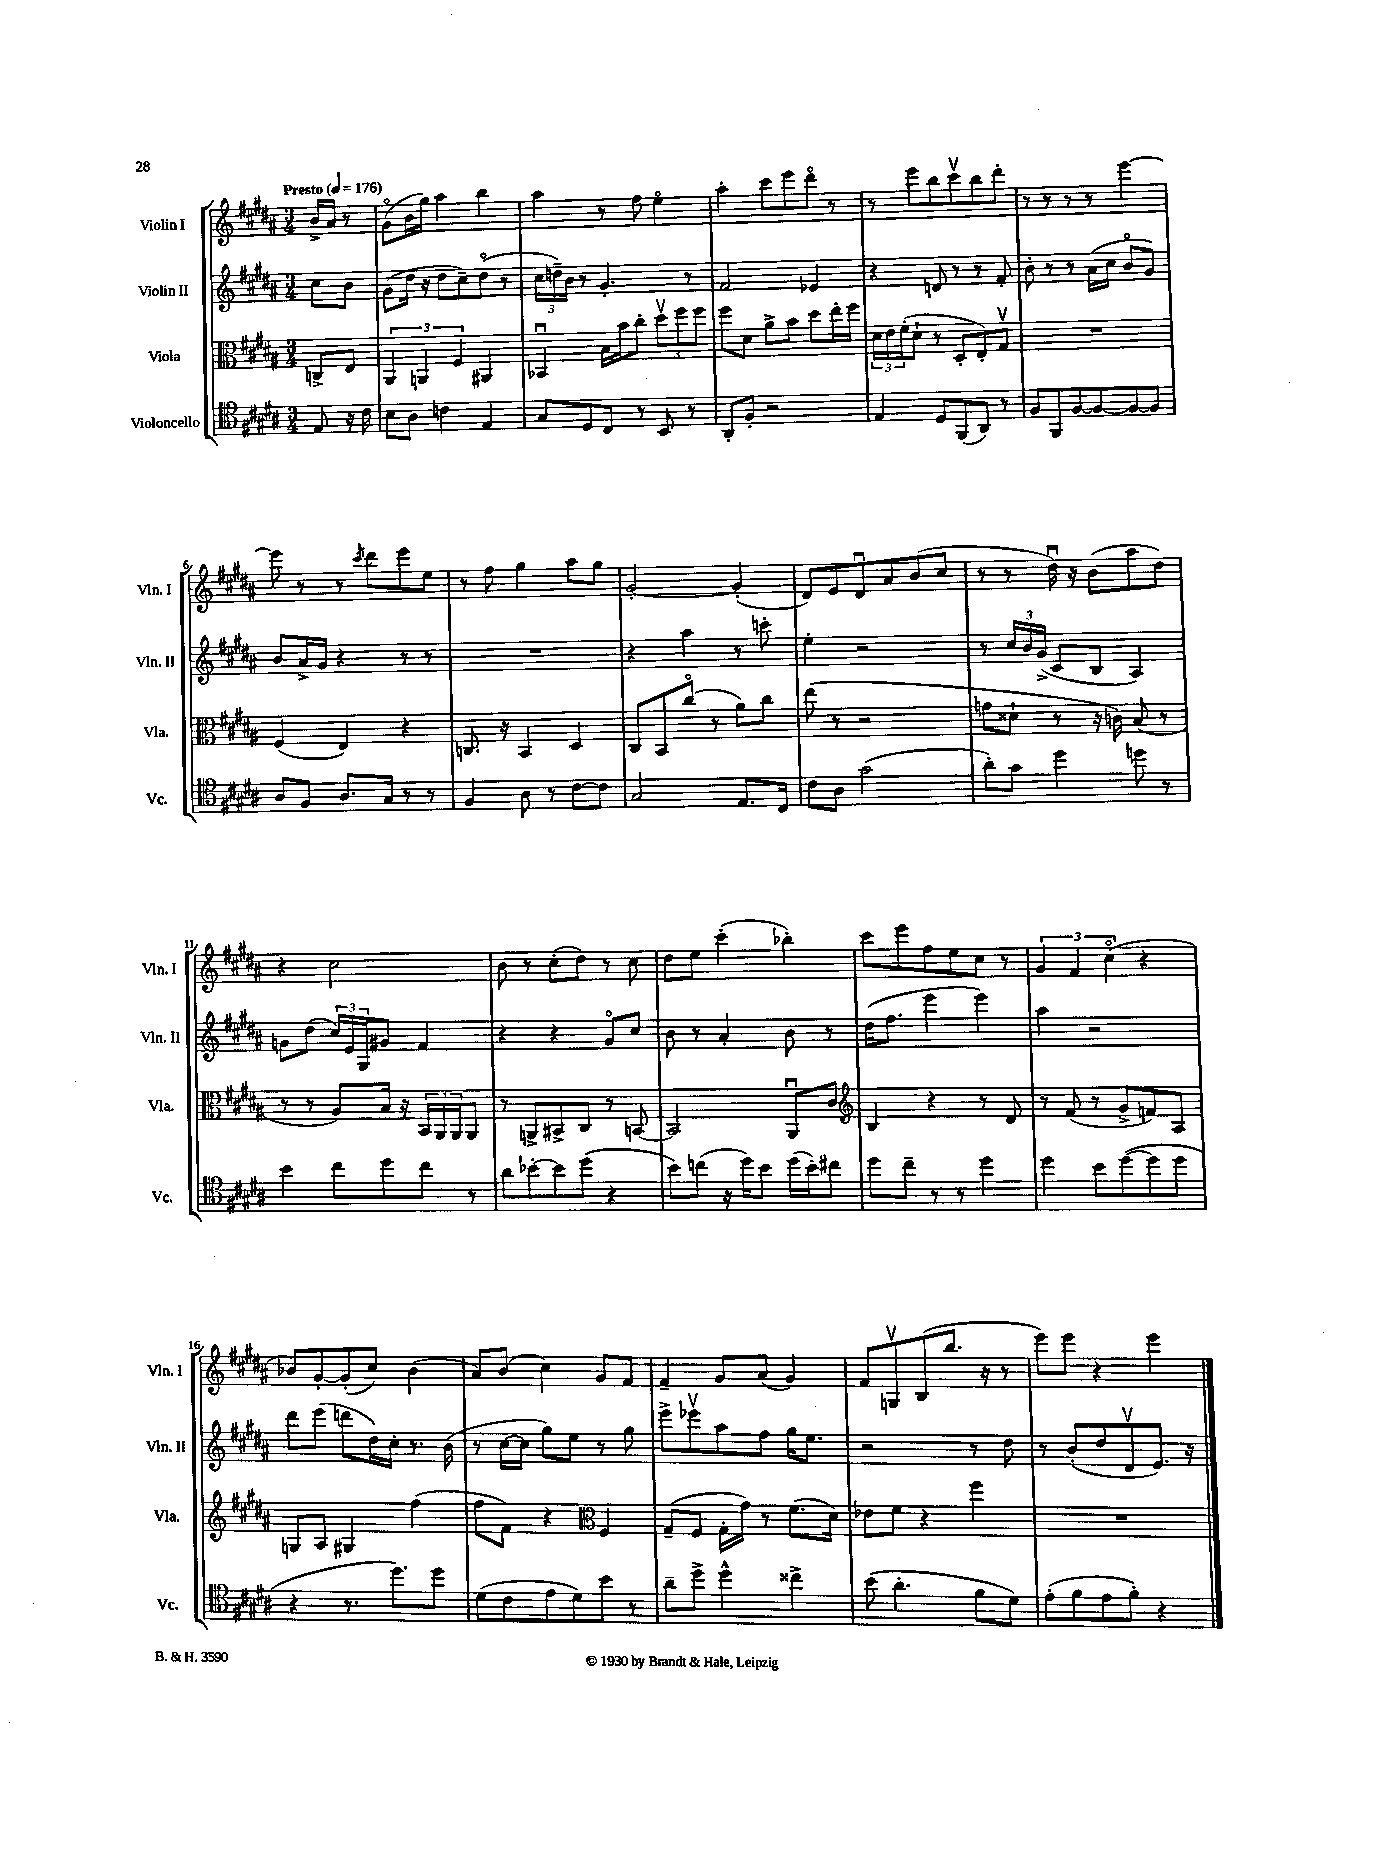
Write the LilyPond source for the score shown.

<<
\new StaffGroup <<
\new Staff = "s0" \with { instrumentName = "Violin I" shortInstrumentName = "Vln. I" } {
    \clef treble \key b \major \numericTimeSignature \time 3/4 \partial 4 \tempo "Presto" 4 = 176
    b'16-> ais'16 r8 |
    gis'8\flageolet( b'16 gis''16) ais''4 b''4 |
    ais''4 r8 fis''8 e''4\flageolet |
    ais''4-. cis'''8 e'''8 dis'''8\flageolet r8 |
    r8 e'''8 b''8 cis'''8\upbow b''8 dis'''8-. |
    r8 r8 r8 r8 e'''4~ |
    e'''8 r8 r8 \acciaccatura { cis'''8 } dis'''8 e'''8 e''8 |
    r8 fis''8 gis''4 ais''8 gis''8 |
    gis'2~-. gis'4-.( |
    dis'8) e'8 dis'8\downbow ais'8 b'8( cis''8 |
    r8 r8 dis''16\downbow) r16 b'8( ais''8 dis''8) |
    r4 cis''2 |
    b'8 r8 cis''8-.( dis''8) r8 cis''8 |
    dis''8 e''8 cis'''4-.( bes''4-.) |
    cis'''8 e'''8 fis''8 e''8 cis''8 r8 |
    \tuplet 3/2 { gis'4 fis'4 cis''4\flageolet( } r4 |
    bes'8) gis'8~-. gis'8-.( cis''8) bes'4( |
    ais'8) b'8( cis''4) gis'8 fis'8 |
    fis'4-- gis'8 ais'8( gis'4) |
    fis'8 g8\upbow b8( b''8. r16 r8 |
    e'''8) e'''8 r4 e'''4 \bar "|." |
}
\new Staff = "s1" \with { instrumentName = "Violin II" shortInstrumentName = "Vln. II" } {
    \clef treble \key b \major \numericTimeSignature \time 3/4 \partial 4
    cis''8 b'8 |
    gis'8( dis''16 r16 dis''8 cis''8--) dis''8\flageolet( r8 |
    \tuplet 3/2 { cis''16 d''16--) b'16 } r8 gis'4.-. r8 |
    fis'2 ees'4 |
    r4 d'8 r8 r8 fis'8-. |
    b'8-. r8 r8 ais'16( cis''16 b'8\flageolet gis'8) |
    b'8 ais'16-> gis'16 r4 r8 r8 |
    R2. |
    r4 ais''4 r8 c'''8-. |
    e''4-. r2 |
    r8 \tuplet 3/2 { cis''16 b'16 gis'16->( } cis'8 b8 ais4) |
    g'8 dis''8( \tuplet 3/2 { cis''16) e'16 gis16 } gis'8 fis'4 |
    r4 r4 gis'8\flageolet cis''8 |
    b'8 r8 ais'4-. b'8 r8 |
    dis''16( fis''8. e'''4 e'''4) |
    ais''4 r2 |
    dis'''8 e'''8( d'''8 dis''16) cis''16-. r8. b'16( |
    r8 cis''16~ cis''16 gis''8) e''8 r8 gis''8 |
    e'''8-> ees'''8\upbow ais''8 fis''8 gis''16 e''8. |
    r2 r8 dis''8 |
    r8 b'8-.( dis''8 dis'8\upbow e'8.) r16 \bar "|." |
}
\new Staff = "s2" \with { instrumentName = "Viola" shortInstrumentName = "Vla." } {
    \clef alto \key b \major \numericTimeSignature \time 3/4 \partial 4
    c8-> e8 |
    \tuplet 3/2 { ais,4 a,4 fis4 } ais,4 |
    bes,4\downbow b16 b'16 cis''8-. \tuplet 3/2 { dis''8\upbow fis''8 fis''8 } |
    fis''8 dis'8 ais'8-> b'8 dis''8 e''16-. fis''16 |
    \tuplet 3/2 { dis'16 e'16 fis'16-.( } dis'8-! r8 dis8-. e8-.) gis8\upbow |
    R2. |
    fis4( e4) r4 |
    c8. r16 b,4 dis4 |
    cis8 b,8 cis''8\flageolet( r8 ais'8) cis''8 |
    e''8( r8 r2 |
    g'8 disis'8-! r8 r16 c'16) b8( r8 |
    r8 r8 ais8) b16 r16 \tuplet 3/2 { b,16 ais,16 ais,16 } ais,8 |
    r8 a,8-> bis,8-> cis8 r8 b,8~ |
    b,2 ais,8\downbow cis'8 |
    \clef treble b4 r4 r8 dis'8 |
    r8 fis'8( r8 gis'8-> f'8) ais8 |
    g8 ais8 gis4 fis''4( |
    fis''8 fis'8) r4 \clef alto fis4 |
    gis8--( fis8 gis16-. gis'16) r8 fis'8.( dis'16) |
    ees'8 fis'8 r4 fis''4 |
    R2. \bar "|." |
}
\new Staff = "s3" \with { instrumentName = "Violoncello" shortInstrumentName = "Vc." } {
    \clef tenor \key b \major \numericTimeSignature \time 3/4 \partial 4
    e8 r16 cis'16 |
    b8 ais8 c'4 e4 |
    gis8 dis8 cis8 r8 b,8 r8 |
    ais,8-. fis8-. r2 |
    e4 dis8 fis,8( ais,8) r8 |
    fis8 fis,8 fis8~ fis8~ fis8~ fis8 |
    ais8 fis8 ais8. gis16 r8 r8 |
    fis4 ais8 r8 cis'8~ cis'8 |
    gis2 e8. cis16 |
    cis'8 ais8 gis'2( |
    ais'8-.) gis'8 dis''4 d''8 r8 |
    b'4 cis''8 dis''8 cis''8 r8 |
    ais'8 bes'8~-. bes'8 dis''8( r4 |
    b'8) c''8( r16 dis''16) b'8 dis''16( b'16-.) cis''8 |
    dis''8 cis''8-- r8 r8 dis''4 |
    dis''4 b'8 dis''8~( dis''8 dis''8 |
    r4 r8. dis''8.) dis''8 |
    dis'8( cis'8 e'8 dis'8) b'8 r8 |
    ais'8-- dis''8-> dis''4-^ cisis''4-> |
    b'8( ais'4.-. fis'8 dis'8) |
    e'8-.( fis'8 e'8 fis'8-.) r4 \bar "|." |
}
>>
>>
